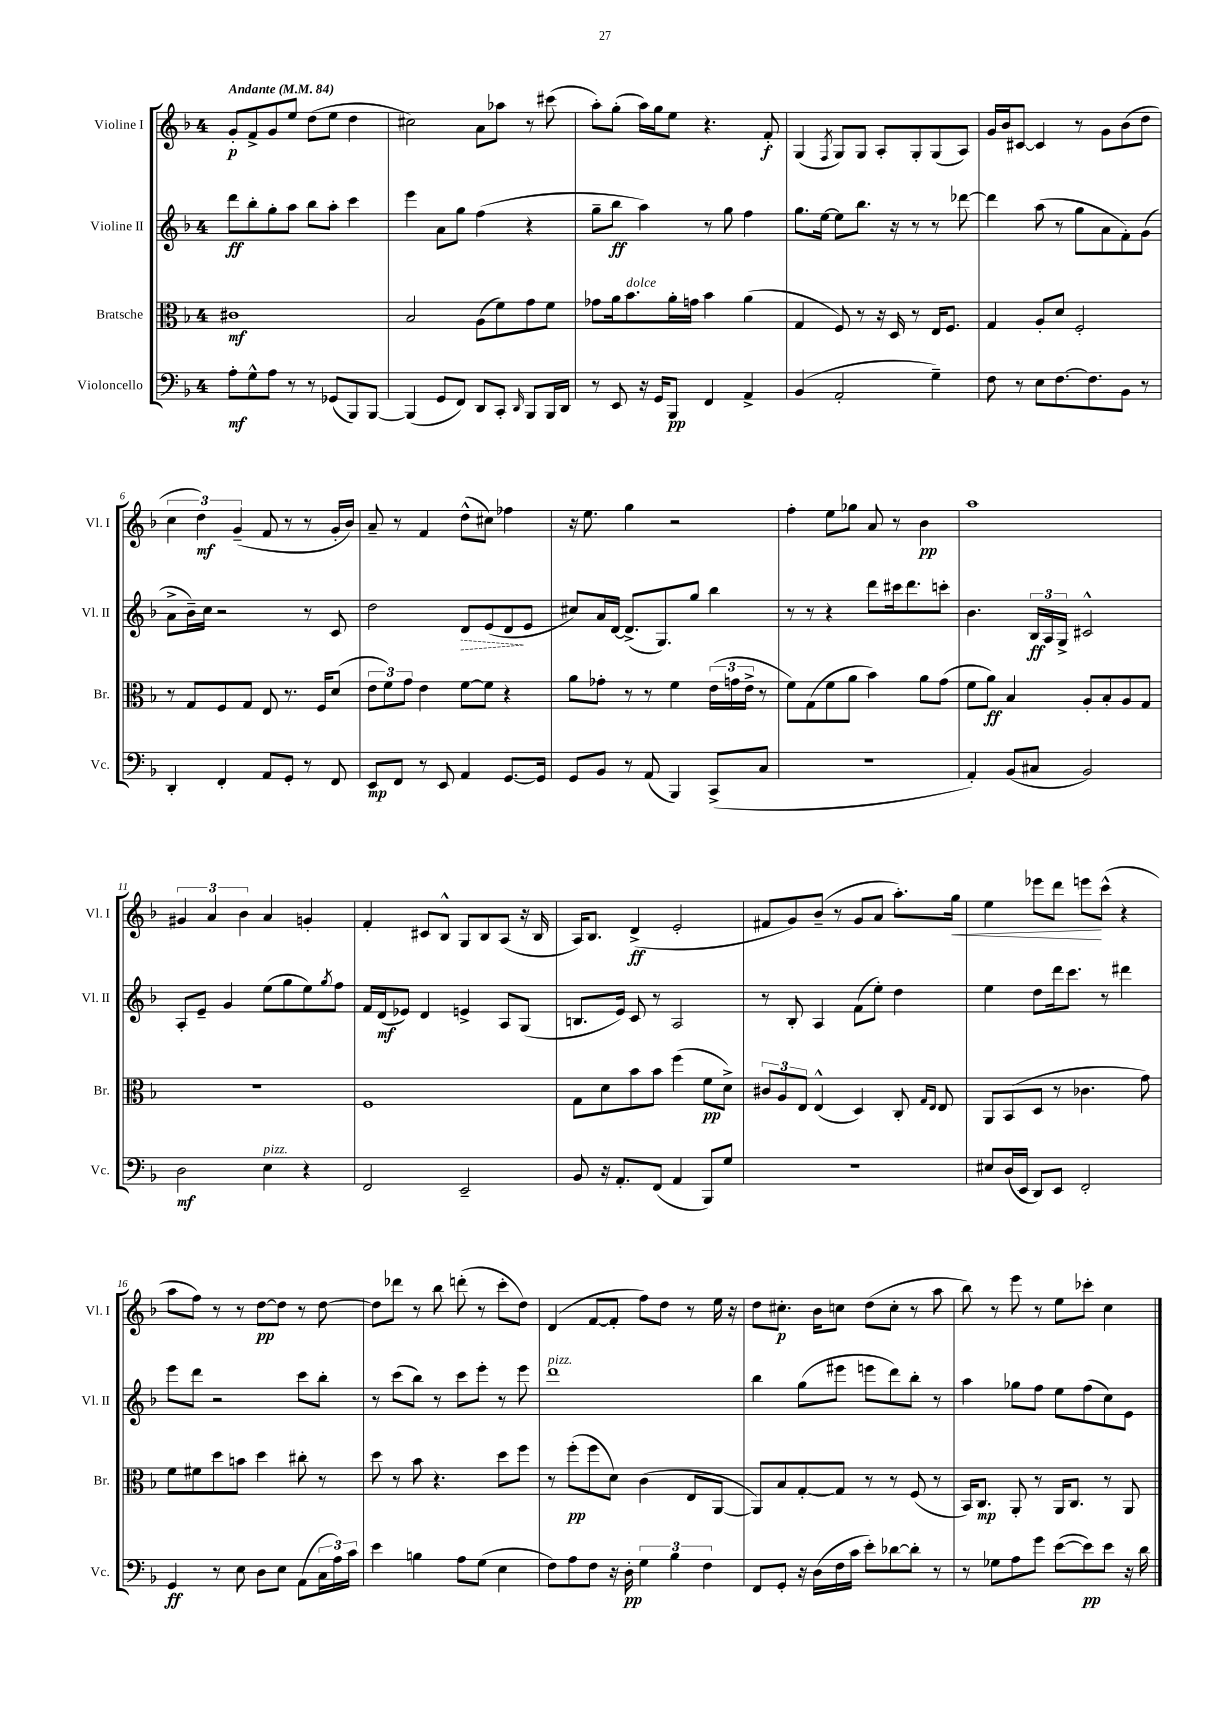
<<
\new StaffGroup <<
\new Staff = "s0" \with { instrumentName = "Violine I" shortInstrumentName = "Vl. I" } {
    \clef treble \key f \major \once \override Staff.TimeSignature.style = #'single-digit \time 4/4 \tempo "Andante" 4 = 84
    g'8-.\p f'8-> g'8 e''8 d''8( e''8 d''4 |
    cis''2) a'8 aes''8 r8 cis'''8( |
    a''8-.) g''8-.( a''16) g''16 e''8 r4. f'8-.\f |
    g4( \acciaccatura { f8 } g8) g8 a8-. g8-. g8( a8) |
    g'16 bes'16 cis'8~ cis'4 r8 g'8 bes'8( d''8 |
    \tuplet 3/2 { c''4 d''4\mf) g'4--( } f'8 r8 r8 g'16-. bes'16) |
    a'8-- r8 f'4 d''8-^( cis''8) fes''4 |
    r16 e''8. g''4 r2 |
    f''4-. e''8 ges''8 a'8 r8 bes'4\pp |
    a''1 |
    \tuplet 3/2 { gis'4 a'4 bes'4 } a'4 g'4-. |
    f'4-. cis'8 bes8-^ g8 bes8 a8( r16 bes16 |
    a16) bes8. d'4->\ff( e'2-. |
    fis'8 g'8) bes'8--( r8 g'8 a'8 a''8.-.) g''16\< |
    e''4 ees'''8 d'''8 e'''8\! c'''8-^( r4 |
    a''8 f''8) r8 r8 d''8~\pp d''8 r8 d''8~ |
    d''8 des'''8 r8 bes''8 d'''8-.( r8 c'''8-. d''8) |
    d'4( f'8~ f'8-. f''8) d''8 r8 e''16 r16 |
    d''8 cis''8.-.\p bes'16 c''8 d''8( c''8-. r8 a''8 |
    bes''8) r8 e'''8 r8 e''8 ces'''8-. c''4 \bar "|." |
}
\new Staff = "s1" \with { instrumentName = "Violine II" shortInstrumentName = "Vl. II" } {
    \clef treble \key f \major \once \override Staff.TimeSignature.style = #'single-digit \time 4/4
    d'''8\ff bes''8-. g''8-. a''8 bes''8 a''8-. c'''4 |
    e'''4 a'8 g''8 f''4( r4 |
    g''8-- bes''8\ff a''4) r8 g''8 f''4 |
    g''8. e''16~ e''8 bes''8. r16 r8 r8 des'''8~ |
    des'''4 a''8( r8 g''8 a'8 f'8-.) g'8( |
    a'8-> bes'16--) c''16 r2 r8 c'8 |
    d''2 \once \override Hairpin.style = #'dashed-line d'8\> e'8( d'8\! e'8 |
    cis''8) a'16 d'16~ d'8.->( g8.) g''8 bes''4 |
    r8 r8 r4 d'''8 cis'''16 d'''8. c'''8-. |
    bes'4. \tuplet 3/2 { bes16\ff a16 g16-> } cis'2-^ |
    a8-. e'8-- g'4 e''8( g''8 e''8) \acciaccatura { g''8 } f''8 |
    f'16 d'16\mf( ees'8) d'4 e'4-> a8 g8( |
    b8. e'16) c'8 r8 a2 |
    r8 bes8-. a4 f'8( e''8-.) d''4 |
    e''4 d''8 d'''16 c'''8. r8 dis'''4 |
    e'''8 d'''8 r2 c'''8 bes''8-. |
    r8 c'''8( bes''8) r8 c'''8 e'''8-. r8 e'''8 |
    d'''1^\markup { \italic "pizz." } |
    bes''4 g''8( eis'''8 e'''8 d'''8) bes''8-. r8 |
    a''4 ges''8 f''8 e''8 f''8( c''8) e'8 \bar "|." |
}
\new Staff = "s2" \with { instrumentName = "Bratsche" shortInstrumentName = "Br." } {
    \clef alto \key f \major \once \override Staff.TimeSignature.style = #'single-digit \time 4/4
    cis'1\mf |
    bes2 a8( f'8) g'8 f'8 |
    ges'8 a'16 bes'8.^\markup { \italic "dolce" } a'16-. g'16 bes'4 a'4( |
    g4 f8) r8 r16 d16 r8 e16 f8. |
    g4 a8-. d'8 f2-. |
    r8 g8 f8 g8 e8 r8. f16 d'8( |
    \tuplet 3/2 { e'8 f'8) g'8 } e'4 f'8~ f'8 r4 |
    a'8 ges'8-. r8 r8 f'4 \tuplet 3/2 { e'16( g'16 e'16-> } r8 |
    f'8) g8( f'8 a'8 bes'4) a'8 g'8( |
    f'8 a'8\ff) bes4 a8-. bes8-. a8 g8 |
    R1 |
    f1 |
    g8 d'8 bes'8 bes'8 f''4( f'8\pp d'8->) |
    \tuplet 3/2 { cis'8 a8 e8 } e4-^( d4) c8-. \grace { g16 e16 } e8 |
    a,8 bes,8( d8 r8 ces'4. g'8) |
    f'8 fis'8 d''8 b'8 d''4 cis''8-. r8 |
    d''8 r8 bes'8 r4. d''8 f''8 |
    r8 f''8-.\pp( f''8 d'8) c'4( e8 a,8~ |
    a,8) bes8 g8~-. g8 r8 r8 f8( r8 |
    bes,16) c8.\mp a,8-. r8 a,16 c8. r8 a,8 \bar "|." |
}
\new Staff = "s3" \with { instrumentName = "Violoncello" shortInstrumentName = "Vc." } {
    \clef bass \key f \major \once \override Staff.TimeSignature.style = #'single-digit \time 4/4
    a8-.\mf g8-^ a8 r8 r8 ges,8( bes,,8) bes,,8~ |
    bes,,4( g,8 f,8) d,8 c,8-. \grace { d,16 } bes,,8 bes,,16 d,16 |
    r8 e,8 r16 g,16 bes,,8\pp f,4 a,4-> |
    bes,4( a,2-. g4--) |
    f8 r8 e8 f8.~ f8. bes,8 r8 |
    d,4-. f,4-. a,8 g,8-. r8 f,8 |
    e,8\mp f,8 r8 e,8 a,4 g,8.~ g,16 |
    g,8 bes,8 r8 a,8( bes,,4) c,8->( c8 |
    R1 |
    a,4-.) bes,8( cis8 bes,2) |
    d2\mf e4^\markup { \italic "pizz." } r4 |
    f,2 e,2-- |
    bes,8 r16 a,8.-. f,8( a,4 bes,,8) g8 |
    r1 |
    eis8 d16( e,16 d,8) e,8 f,2-. |
    g,4\ff r8 e8 d8 e8 a,8( \tuplet 3/2 { c16 a16) c'16 } |
    e'4 b4 a8 g8( e4 |
    f8) a8 f8 r16 d16-.\pp \tuplet 3/2 { g4 bes4 f4 } |
    f,8 g,8-. r16 d16( f16 c'16 e'8-.) des'8~ des'8-. r8 |
    r8 ges8 a8 g'8 e'8~( e'8\pp) e'8 r16 d'16 \bar "|." |
}
>>
>>
